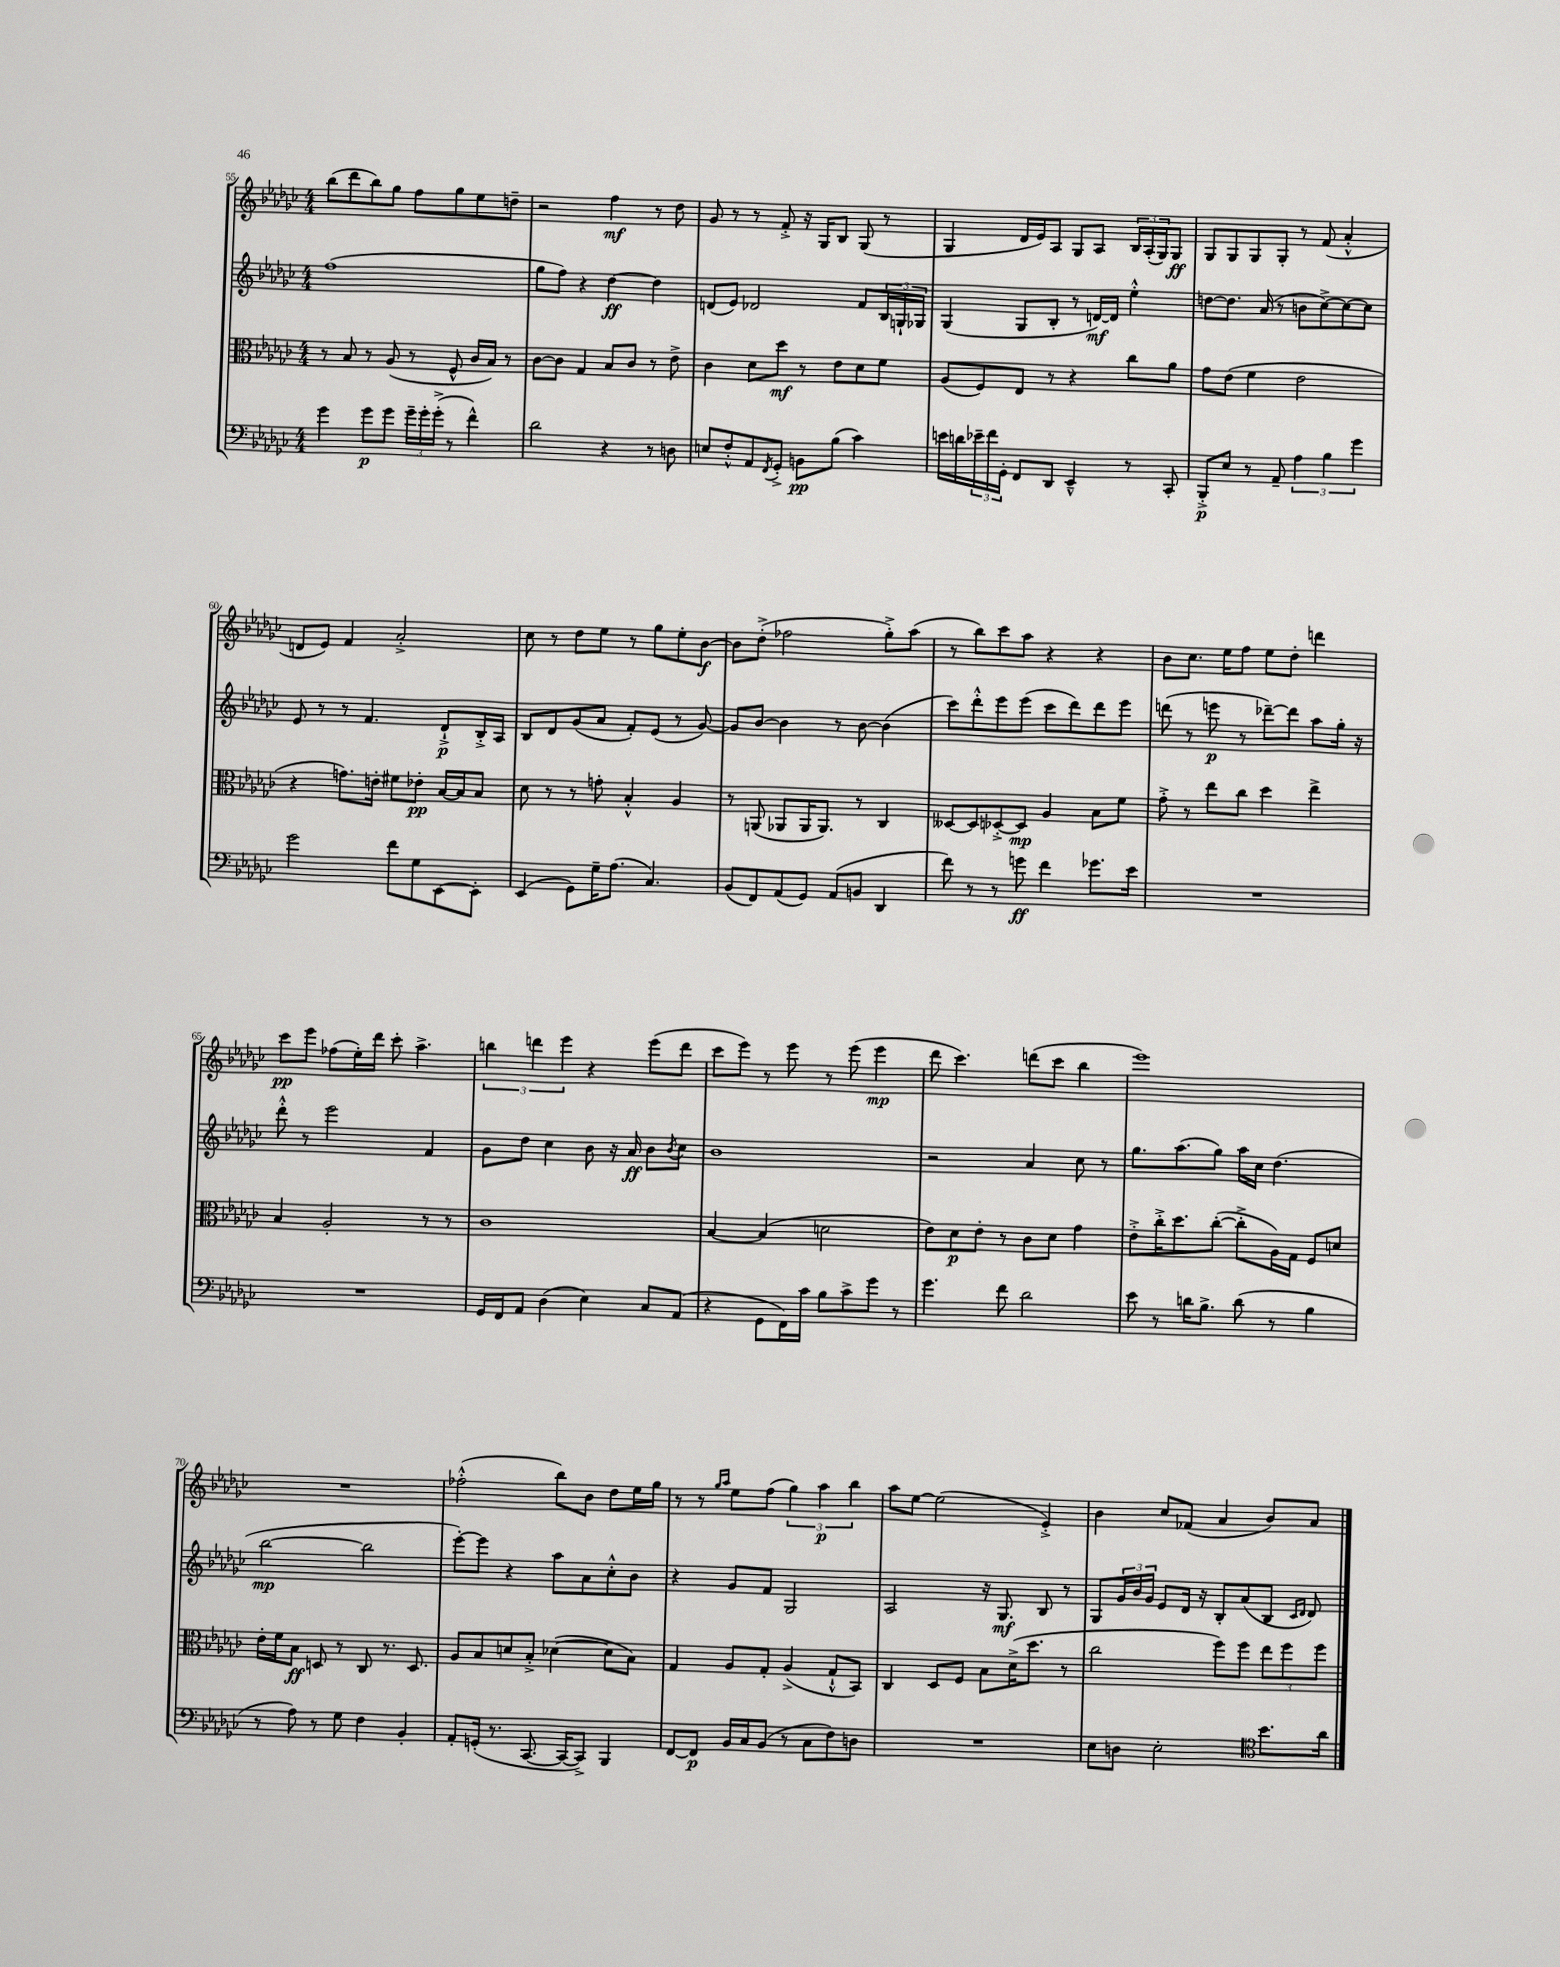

**kern	**kern	**kern	**kern
*staff4	*staff3	*staff2	*staff1
*clefF4	*clefC3	*clefG2	*clefG2
*k[b-e-a-d-g-c-]	*k[b-e-a-d-g-c-]	*k[b-e-a-d-g-c-]	*k[b-e-a-d-g-c-]
*M4/4	*M4/4	*M4/4	*M4/4
4g-	8r	(1ff	(8bb-
.	8B-	.	8ddd-
8g-	8r	.	8bb-)
8g-	(8A-	.	8gg-
24g-~	8r	.	8ff
24g-'	.	.	.
(24g-'^	.	.	.
8r	8F^^	.	8gg-
4f^^)	16c-	.	8ee-
.	16B-)	.	.
.	8r	.	8dd~
=	=	=	=
2d-	[8c-	8gg-	2r
.	8c-]	8ff)	.
.	4G-	4r	.
4r	8B-	[4dd-	4ff
.	8c-	.	.
8r	8r	4dd-]	8r
8D	8e-^	.	8dd-
=	=	=	=
8E	4c-	(8d	8g-
8F'^^	.	8e-)	8r
8AA-	8d-	2d-	8r
8qFF	.	.	.
8GG-'^	8dd-	.	8f'^
8BB	8r	.	16r
.	.	.	16G-
(8B-	8e-	.	8B-
4c-)	8d-	8f	(8G-
.	8f	24B-	8r
.	.	24G`	.
.	.	24G-	.
=	=	=	=
16e	(8A-	(4G-	4G-
16d	.	.	.
24e-~	8F)	.	.
24f	.	.	.
24GG-'	.	.	.
8FF	8E-	8G-	16d-
.	.	.	16e-)
8DD-	8r	8B-'	8A-
4EE-~^^	4r	8r	8G-
.	.	[16d)	8A-
.	.	16d]	.
8r	8cc-	4ee-'^^	24B-
.	.	.	(24A-'
.	.	.	24G-)
8CC-'	8a-	.	8G-
=	=	=	=
8BBB-'^	8g-	[8dd	8G-
8E-	(8e-	8.dd]	8G-
8r	4f	.	8G-
.	.	(16a-	.
8AA-~	.	8r	8G-'
6A-	2e-	8b	8r
.	.	[8cc-^)	(8f
6B-	.	.	.
.	.	8cc-_	4a-'^^
6g-	.	.	.
.	.	8cc-]	.
=	=	=	=
2g-	4r	8e-	8d
.	.	8r	8e-)
.	8.g)	8r	4f
.	.	4.f	.
.	16e'	.	.
8f	8f#	.	2a-'^
8G-	8e-'	.	.
[8EE-	[16B-	8d-`^	.
.	16B-]	.	.
8EE-']	8B-	16B-'^	.
.	.	16A-	.
=	=	=	=
(4EE-	8d-	8B-	8cc-
.	8r	8d-	8r
8GG-)	8r	(8g-	8dd-
16G-~	8g'	8a-	8ee-
(8.A-	.	.	.
.	4B-'^^	8f')	8r
4.C-)	.	(8e-	8gg-
.	4A-	8r	8ee-'
.	.	[8g-)	[8b-
=	=	=	=
(8BB-	8r	8g-]	8b-]
8FF)	(8AA	[8b-	(8dd-'^
(8AA-	8AA-	4b-]	2ff-
8GG-)	16AA-	.	.
.	8.AA-)	.	.
(8AA-	.	8r	.
8BB	8r	[8b-	.
4DD-	4C-	(4b-]	8gg-'^)
.	.	.	(8aa-
=	=	=	=
8f)	[8D--	8ccc-)	8r
8r	8D--]	8ddd-'^^	8bb-)
8r	[8D-'^	8eee-	8ccc-
8g	8D-]	(8eee-	8aa-
4f	4A-	8ccc-	4r
.	.	8ddd-)	.
8.g-	8B-	8ddd-	4r
.	8f	8eee-	.
16e-	.	.	.
=	=	=	=
1r	8g-'^	(8ddd	8b-
.	8r	8r	8.cc-
.	8ee-	8eee	.
.	.	.	16ee-
.	8cc-	8r	8ff
.	4dd-	[8ddd-~)	8ee-
.	.	8ddd-]	8dd-'
.	4ee-^	8aa-	4ddd
.	.	16gg-'	.
.	.	16r	.
=	=	=	=
1r	4B-	8ddd-'^^	8ccc-
.	.	8r	8eee-
.	2A-'	2eee-	(8ff-
.	.	.	16ee-')
.	.	.	16ddd-
.	.	.	8ccc-'
.	.	.	4.aa-^
.	8r	4f	.
.	8r	.	.
=	=	=	=
16GG-	1c-	8g-	6bb
16FF	.	.	.
8AA-	.	8dd-	.
.	.	.	6ddd
(4D-	.	4cc-	.
.	.	.	6eee-
4E-)	.	8b-	4r
.	.	16r	.
.	.	16a-	.
8C-	.	8b-	(8eee-
.	.	8qb-	.
(8AA-	.	8cc-	8ddd
=	=	=	=
4r	[4B-	1b-	8ccc-
.	.	.	8eee-)
8GG-	(4B-]	.	8r
16FF)	.	.	8eee-
16c-	.	.	.
8B-	2d	.	8r
8c-^	.	.	(8eee-
8g-	.	.	4eee-
8r	.	.	.
=	=	=	=
4.g-	8e-)	2r	8ddd-
.	8d-	.	4.ccc-)
.	8e-'	.	.
8f	8r	.	.
2d-	8c-	4a-	(8ddd
.	8d-	.	8ccc-
.	4g-	8cc-	4bb-
.	.	8r	.
=	=	=	=
8e-	8e-'^	8.gg-	1eee-)
8r	16cc-'^	.	.
.	8.dd-	(8.aa-	.
16d	.	.	.
8.B-^	.	.	.
.	([8cc-'	8gg-)	.
(8d	8cc-'^]	16aa-	.
.	.	16cc-	.
8r	16A-)	(4.dd-	.
.	16G-	.	.
4B-	8F	.	.
.	8d	.	.
=	=	=	=
8r	16e-'	[2bb-	1r
.	16f	.	.
8A-)	8B-	.	.
8r	8D	.	.
8G-	8r	.	.
4F	8C-	2bb-]	.
.	8.r	.	.
4BB-'	.	.	.
.	8.D	.	.
=	=	=	=
8AA-'	8A-	[8eee-')	(2ff-'^^
(16GG'	8B-	8eee-]	.
8.r	.	.	.
.	8d	4r	.
[8.CC-	8B-'^	.	.
.	([4d-	8aa-	8bb-)
16CC-_	.	.	.
8CC-^])	.	8a-	8b-
4BBB-	8d-]	8cc-'^^	8dd-
.	8B-)	8b-	16ee-
.	.	.	16gg-
=	=	=	=
[8FF	4G-	4r	8r
8FF]	.	.	8r
.	.	.	16qqgg-
.	.	.	16qqaa-
16BB-	8A-	8g-	8ee-
16C-	.	.	.
(8BB-	8G-'	8f	(8ff
8r	(4A-^	2G-	6gg-)
8C-	.	.	.
.	.	.	6aa-
8F)	8G-`^^	.	.
.	.	.	6bb-
8D	8BB-)	.	.
=	=	=	=
1r	4C-	2A-	8aa-
.	.	.	[8ee-
.	8D-	.	(2ee-]
.	8F	.	.
.	8B-	16r	.
.	.	8.G-	.
.	(16d-^	.	.
.	8.dd-	.	.
.	.	8B-	4e-'^)
.	8r	8r	.
=	=	=	=
8E-	2cc-	8G-	4b-
8D	.	24g-	.
.	.	24b-	.
.	.	24g-	.
2E-'	.	8e-	8cc-
.	.	16d-	(8f-
.	.	16r	.
.	8ff)	8B-'	4a-
.	8ff	(8a-	.
*clefC4	*	*	*
8.b-	12ee-	8B-	8b-)
.	12ff	.	.
.	.	16qqc-	.
.	.	16qqd-	.
.	.	8d-)	8a-
.	12ff	.	.
16a-	.	.	.
==	==	==	==
*-	*-	*-	*-
